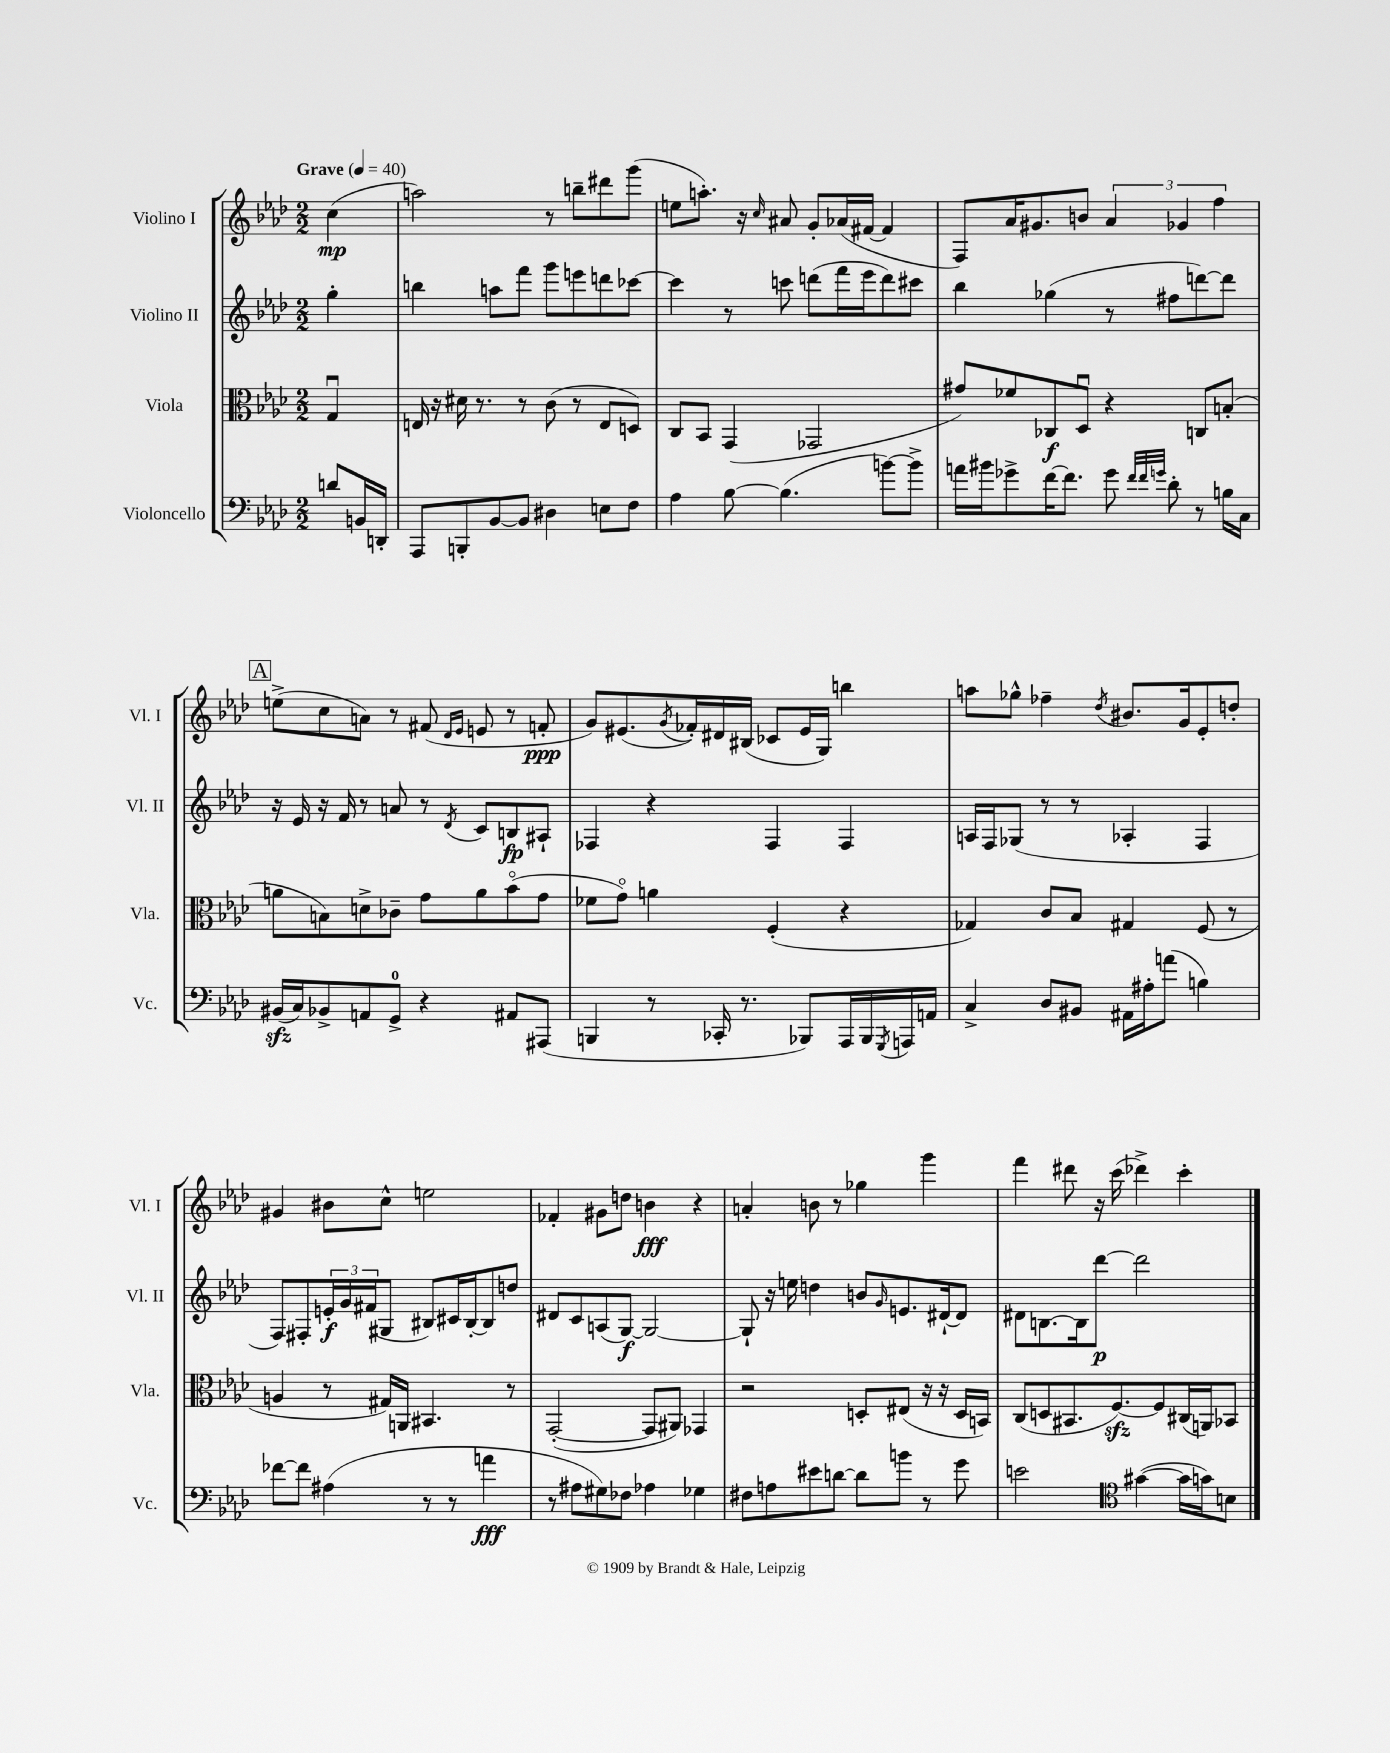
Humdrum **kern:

**kern	**kern	**kern	**kern
*staff4	*staff3	*staff2	*staff1
*clefF4	*clefC3	*clefG2	*clefG2
*k[b-e-a-d-]	*k[b-e-a-d-]	*k[b-e-a-d-]	*k[b-e-a-d-]
*M2/2	*M2/2	*M2/2	*M2/2
*MM40	*MM40	*MM40	*MM40
8d	4Gu	4gg'	(4cc
16BB	.	.	.
16DD'	.	.	.
=	=	=	=
8AAA-	16E	4bb	2aa)
.	16r	.	.
8BBB'	16d#	.	.
.	8.r	.	.
[8BB-	.	8aa	.
8BB-]	8r	8fff	.
4D#	(8c	8ggg	8r
.	8r	8eee	8bb~
8E	8E	8ddd	8ddd#
8F	8D)	[8ccc-	(8ggg
=	=	=	=
4A-	8C	4ccc-]	8ee
.	8BB-	.	8.aa')
[8B-	(4GG	8r	.
.	.	.	16r
.	.	.	16qqcc
(4.B-]	.	8ccc	8a#
.	2GG-	(8ddd	8g'
.	.	16fff	(16a-
.	.	16eee-	[16f#
[8b)	.	8ddd)	4f#]
8b^]	.	8ccc#	.
=	=	=	=
16a	8g#)	4bb-	8F)
16b#	.	.	.
8g-^	8f-	.	16a-
.	.	.	8.g#
[16f	8C-	(4gg-	.
8.f]	.	.	.
.	8D-u	.	8b
8g-	4r	8r	6a-
32qqf	.	.	.
32qqf	.	.	.
32qqg	.	.	.
8d-'	.	8ff#	.
.	.	.	6g-
8r	8C	[8ddd)	.
.	.	.	6ff
16B	(8B'	8ddd]	.
16C	.	.	.
=	=	=	=
(16BB#	8a	16r	(8ee^
16C)	.	16e-	.
8BB-^	8B)	16r	8cc
.	.	16f	.
8AA	8d^	8r	8a)
8GG^	8c-~	8a	8r
4r	8g	8r	(8f#
.	.	.	16qqd-
.	.	8qd-	16qqe-
.	8a	8c	8e
8AA#	(8b-o	8B	8r
(8AAA#	8g	8A#`	8f'
=	=	=	=
4BBB	8f-	4F-	8g)
.	8go)	.	(8.e#
8r	4a	4r	.
.	.	.	8qg
.	.	.	16f-')
16CC-'	.	.	16d#
8.r	.	.	(16B#
.	(4F'	4F-	8c-
8BBB-)	.	.	16e#
.	.	.	16G)
16AAA-	4r	4F-	4bb
16BBB-	.	.	.
8qGGG	.	.	.
16AAA	.	.	.
16AA	.	.	.
=	=	=	=
4C^	4G-)	16A	8aa
.	.	16F	.
.	.	(8G-	8gg-^^
8D-	8c	8r	4ff-~
8BB#	8B-	8r	.
.	.	.	8qdd-
16AA#	4G#	4A-'	8.b#
16A#'	.	.	.
(8a	.	.	.
.	.	.	16g
4B)	(8F	4F	8e-'
.	8r	.	8dd'
=	=	=	=
[8f-	4A	8F)	4g#
8f-]	.	8F#'	.
(4A#	8r	24e'	8b#
.	.	24g	.
.	.	(24f#	.
.	16G#)	8G#	8cc^^
.	16AA	.	.
8r	4.BB#	8B#)	2ee
8r	.	16c#	.
.	.	[16B#'	.
4a	.	8B#]	.
.	8r	8dd	.
=	=	=	=
8r	([2GG'	8d#	4f-'
8A#	.	8c	.
8G#)	.	(8A	8g#
8F-	.	[8G)	8dd
4A-	8GG]	2G_	4b
.	8AA#)	.	.
4G-	4GG-	.	4r
=	=	=	=
8F#	2r	8G`]	4a'
8A	.	16r	.
.	.	16ee	.
8e#	.	4dd	8b
[8d	.	.	8r
8d]	8D'	8b	4gg-
.	.	16qqg	.
8b	(8E#	8.e	.
8r	16r	.	4ggg
.	16r	[16d#`	.
8g	16D	8d#]	.
.	16BB)	.	.
=	=	=	=
2e	(8C	8d#	4fff
.	8D	[8.B	.
.	8.BB#	.	8ddd#
.	.	16B]	.
.	.	[8ddd-	16r
.	[8.F)	.	(16ccc
*clefC4	*	*	*
([4g#	.	2ddd-]	4ddd-^)
.	8F]	.	.
16g#]	(16C#	.	4ccc'
16g)	16AA)	.	.
8B	8BB-	.	.
==	==	==	==
*-	*-	*-	*-
